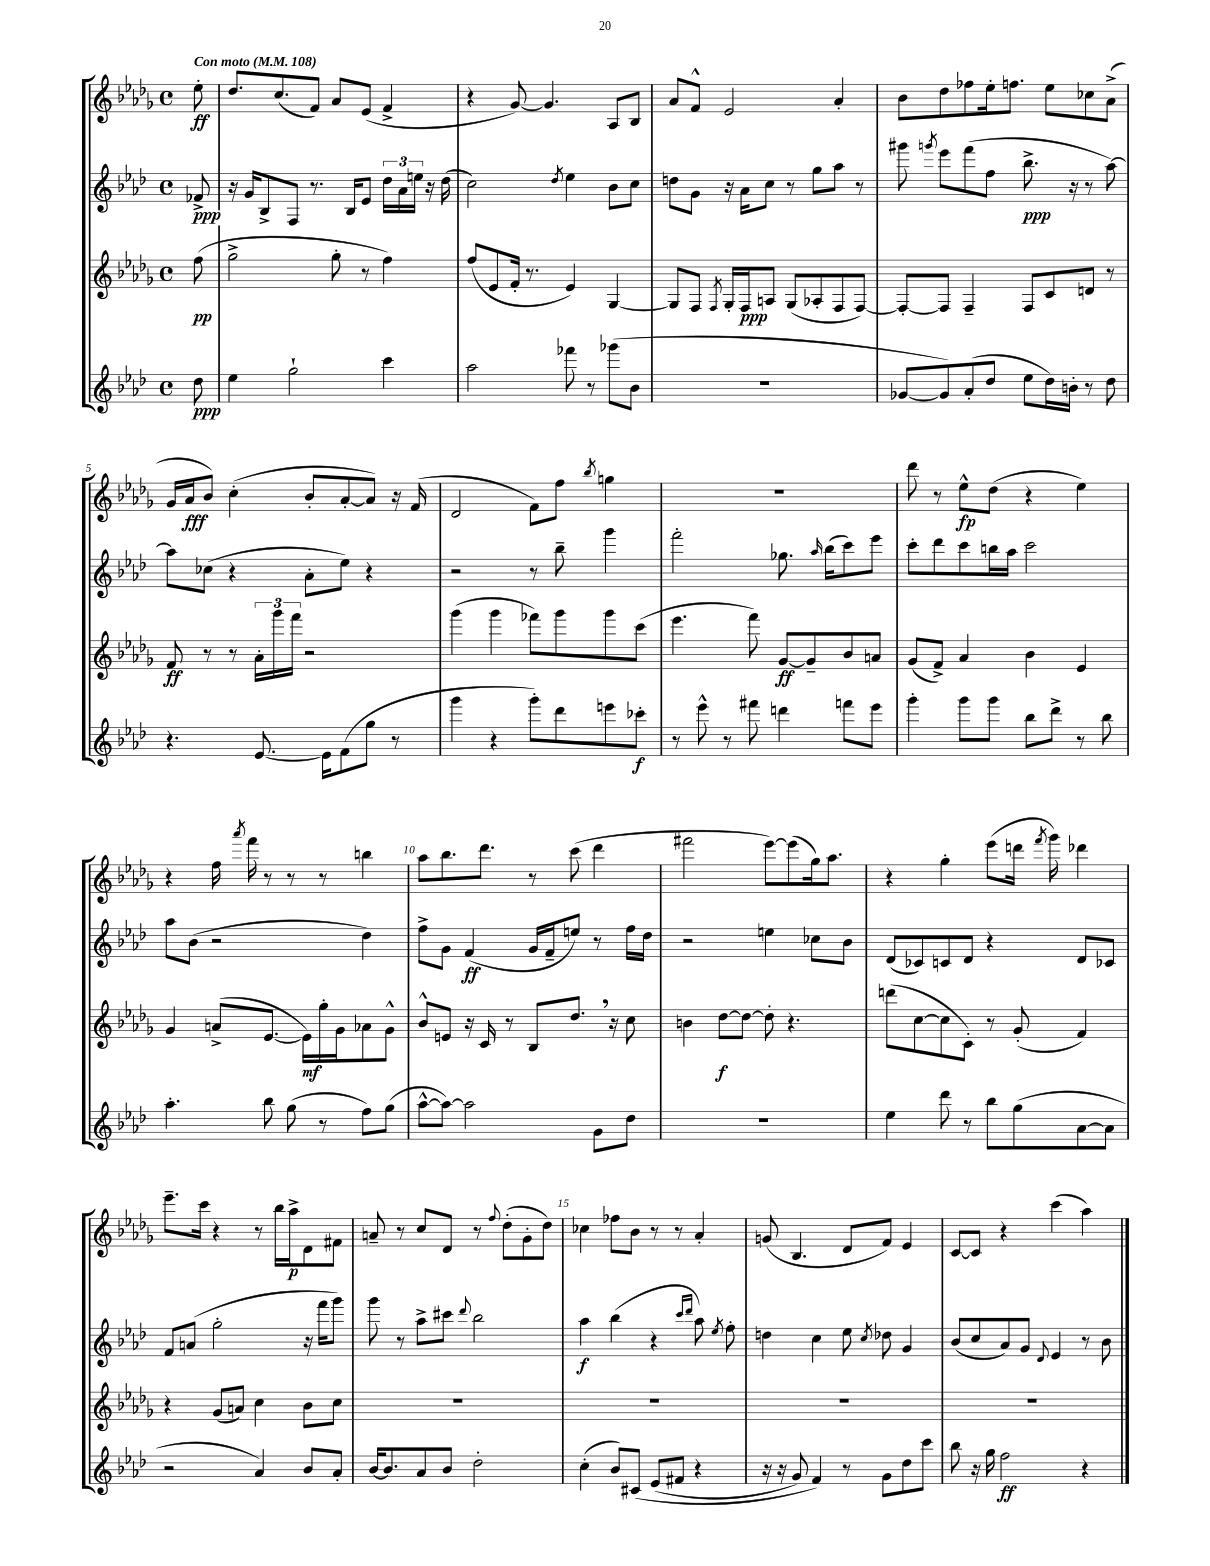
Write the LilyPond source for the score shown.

<<
\new StaffGroup <<
\new Staff = "s0" {
    \clef treble \key des \major \defaultTimeSignature \time 4/4 \partial 8 \tempo "Con moto" 4 = 108
    \autoBeamOff ees''8-.\ff |
    des''8.[ c''8.( f'8]) aes'8[ ees'8]( f'4-> |
    r4 ges'8~) ges'4. aes8[ bes8] |
    aes'8[ f'8]-^ ees'2 aes'4-. |
    bes'8[ des''8 fes''8 ees''16-. f''8.] ees''8[ ces''8 aes'8]->( |
    ges'16[ aes'16\fff bes'8]) c''4-.( bes'8[-. aes'8~-. aes'8]) r16 f'16( |
    des'2 f'8[) f''8] \acciaccatura { bes''8 } g''4 |
    R1 |
    des'''8 r8 ees''8[-^\fp des''8]( r4 ees''4) |
    r4 f''16 \acciaccatura { aes'''8 } f'''16 r8 r8 r8 b''4 |
    aes''8[ bes''8. des'''8.] r8 c'''8( des'''4 |
    fis'''2 ees'''8[~) ees'''8( ges''16) aes''8.] |
    r4 ges''4-. ees'''8[( d'''16] \acciaccatura { f'''8 } ges'''16) des'''4 |
    ees'''8.[-- c'''16] r4 r8 bes''16[ aes''16->\p des'8 fis'8] |
    a'8-- r8 c''8[ des'8] r8 \appoggiatura { f''8 } des''8[-.( ges'8-. des''8]) |
    ces''4 fes''8[ bes'8] r8 r8 aes'4-. |
    g'8( bes4. des'8[ f'8]) ees'4 |
    c'8[~ c'8] r4 c'''4( aes''4) \bar "|." |
}
\new Staff = "s1" {
    \clef treble \key aes \major \defaultTimeSignature \time 4/4 \partial 8
    \autoBeamOff fes'8->\ppp |
    r16 g'16[ bes8-> f8] r8. bes16[ ees'8] \tuplet 3/2 { des''16[ aes'16 e''16] } r16 des''16( |
    c''2) \acciaccatura { des''8 } ees''4 bes'8[ c''8] |
    d''8[ g'8] r16 aes'16[ c''8] r8 g''8[ aes''8] r8 |
    gis'''8 \acciaccatura { g'''8 } ees'''8[ f'''8( f''8] bes''8.->\ppp r16 r8 aes''8~) |
    aes''8[ ces''8]( r4 aes'8[-. ees''8]) r4 |
    r2 r8 bes''8-- g'''4 |
    f'''2-. ges''8. \grace { aes''16 } bes''16[( c'''8) ees'''8] |
    c'''8[-. des'''8 c'''8 b''16 aes''16] c'''2 |
    aes''8[ bes'8]( r2 des''4) |
    f''8[-> g'8] f'4\ff( g'16[ f'16-- e''8]) r8 f''16[ des''16] |
    r2 e''4 ces''8[ bes'8] |
    des'8[( ces'8) c'8 des'8] r4 des'8[ ces'8] |
    f'8[ a'8]( g''2-. r16 f'''16[ g'''8]) |
    g'''8 r8 aes''8[-> cis'''8] \appoggiatura { des'''8 } bes''2 |
    aes''4\f bes''4( r4 \grace { c'''16[ des'''16] } aes''8) \acciaccatura { ees''8 } f''8-. |
    d''4 c''4 ees''8 \acciaccatura { c''8 } des''8 g'4 |
    bes'8[( c''8 aes'8) g'8] \appoggiatura { des'8 } ees'4 r8 bes'8 \bar "|." |
}
\new Staff = "s2" {
    \clef treble \key des \major \defaultTimeSignature \time 4/4 \partial 8
    \autoBeamOff f''8\pp( |
    ges''2-> ges''8-. r8 f''4) |
    f''8[( ees'8 f'16]-. r8. ees'4) ges4~ |
    ges8[ f8] \acciaccatura { f8 } ges16[-. f16\ppp a8] ges8[( aes8-. f8 f8]~) |
    f8[~-. f8] f4-- f8[ c'8 d'8] r8 |
    f'8\ff r8 r8 \tuplet 3/2 { aes'16[-. ges'''16 f'''16] } r2 |
    ges'''4( ges'''4 fes'''8[) ges'''8 ges'''8 c'''8]( |
    ees'''4. f'''8) ges'8[~\ff ges'8-- bes'8 a'8] |
    ges'8[( f'8]->) aes'4 bes'4 ees'4 |
    ges'4 a'8[->( ees'8.]~ ees'16[\mf) ges''16-. ges'16 aes'8 ges'8]-^ |
    bes'8[-^ e'8] r16 c'16 r8 bes8[ des''8.] \breathe r16 c''8 |
    b'4 des''8[~\f des''8]~ des''8-. r4. |
    d'''8[( c''8~ c''8 c'8]-.) r8 ges'8-.( f'4) |
    r4 ges'8[( a'8]) c''4 bes'8[ c''8] |
    R1 |
    R1 |
    R1 |
    R1 \bar "|." |
}
\new Staff = "s3" {
    \clef treble \key aes \major \defaultTimeSignature \time 4/4 \partial 8
    \autoBeamOff des''8\ppp |
    ees''4 g''2-! c'''4 |
    aes''2 fes'''8 r8 ges'''8[( bes'8] |
    R1 |
    ges'8[~ ges'8) aes'8-.( des''8] ees''8[ des''16) b'16]-. r8 des''8 |
    r4. ees'8.~ ees'16[ f'8( g''8] r8 |
    g'''4 r4 g'''8[-.) des'''8 e'''8 ces'''8]-.\f |
    r8 ees'''8-^ r8 fis'''8 d'''4 f'''8[ ees'''8] |
    g'''4-. g'''8[ g'''8] bes''8[ des'''8]-> r8 bes''8 |
    aes''4.-. bes''8 g''8( r8 f''8[) g''8]( |
    aes''8[~-^ aes''8]~) aes''2 g'8[ des''8] |
    R1 |
    ees''4 des'''8 r8 bes''8[ g''8( aes'8~ aes'8] |
    r2 aes'4) bes'8[ aes'8]-. |
    bes'16[~ bes'8. aes'8 bes'8] des''2-. |
    c''4-.( bes'8[) cis'8]\( ees'8[( fis'8] r4 |
    r16 r16 g'8) f'4\) r8 g'8[ des''8 c'''8] |
    bes''8 r16 g''16 f''2\ff r4 \bar "|." |
}
>>
>>
\layout { \context { \Score \override BarNumber.break-visibility = ##(#f #t #t) barNumberVisibility = #(every-nth-bar-number-visible 5) } }
